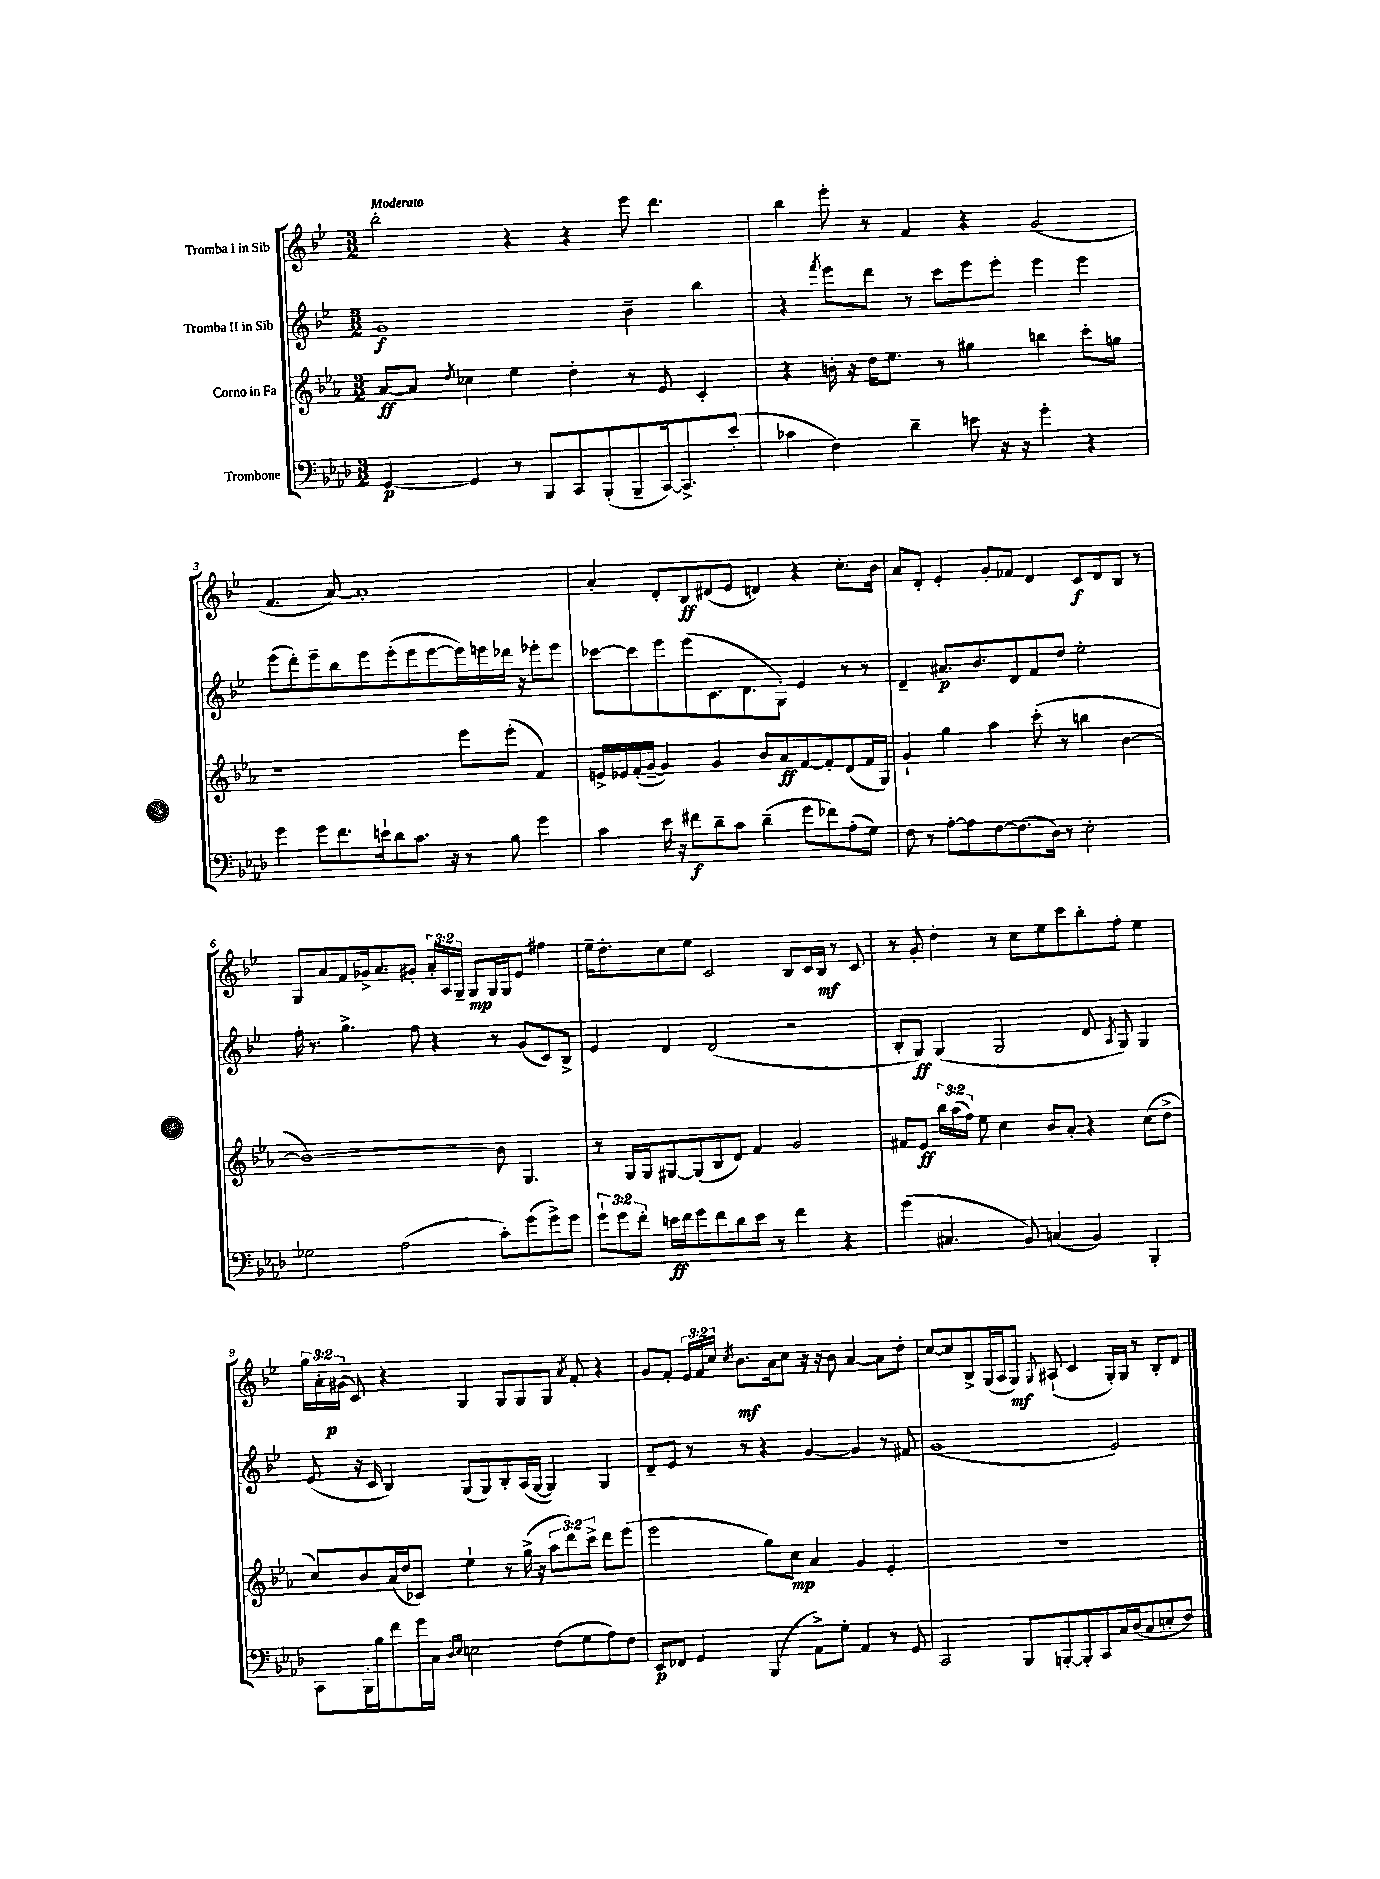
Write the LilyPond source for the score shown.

<<
\new StaffGroup <<
\new Staff = "s0" \with { instrumentName = "Tromba I in Sib" } {
    \clef treble \key bes \major \numericTimeSignature \time 3/2 \override Staff.TupletNumber.text = #tuplet-number::calc-fraction-text \tempo "Moderato"
    \autoBeamOff bes''2-. r4 r4 ees'''8 d'''4. |
    bes''4 ees'''8-. r8 f'4 r4 g'2( |
    f'4. a'8~) a'1-. |
    a'4-. d'8[-. bes8\ff dis'8( ees'8] d'4) r4 c''8.[-. bes'16] |
    a'8[ d'8]-. ees'4-. g'8[-. fes'8] d'4 c'8[\f d'8 bes8] r8 |
    g8[ a'8 f'8 ges'16-> a'8. gis'8]-. \tuplet 3/2 { a'16[-. a16 g16]-- } g8[\mp g16 g16 ees'8] fis''4 |
    ees''16[-- d''8.-. c''8 ees''8] c'2 bes8[ c'16 bes16]\mf r8 c'8 |
    r8 g'8-. d''4-. r8 c''8[ ees''8 c'''8 bes''8-. f''8]-. ees''4 |
    \tuplet 3/2 { g''16[ a'16-. gis'16]\p( } c'8) r4 g4 g8[ g8 g8] \acciaccatura { a'8 } f'8-. r4 |
    g'8[ f'8]-. \tuplet 3/2 { ees'16[ f'16 c''16] } \acciaccatura { c''8 } bes'8.[\mf a'16 c''8] r16 r16 bes'8 a'4~ a'8[ d''8]-. |
    c''8[~ c''8 bes8-> g16( a16 g8]\mf) \appoggiatura { g8 } ais8-!( c'4 g16[-.) g16] r8 bes8[-. d'8] \bar "|." |
}
\new Staff = "s1" \with { instrumentName = "Tromba II in Sib" } {
    \clef treble \key bes \major \numericTimeSignature \time 3/2
    \autoBeamOff g'1\f bes'4-- bes''4 |
    r4 \acciaccatura { f'''8 } ees'''8[ d'''8] r8 c'''8[ ees'''8 ees'''8]-. ees'''4 ees'''4 |
    ees'''8[( d'''8-.) ees'''8-- bes''8 ees'''8 ees'''8-.( ees'''8 ees'''8~ ees'''16) e'''16 des'''16] r16 ees'''8[-. ees'''8] |
    ces'''8[~ ces'''8 ees'''8 ees'''8( c'8. d'8. g8]-.) ees'4 r8 r8 |
    d'4-- ais'8.[\p bes'8. d'8 f'8 d''8] ees''2-. |
    f''16-. r8. g''4.-> f''8 r4 r8 g'8[( c'8) bes8]-> |
    ees'4 d'4 d'2( r2 |
    bes8[-. g8]\ff) g4( g2 d'8 \acciaccatura { a8 } g8) g4 |
    ees'8( r16 c'16 bes4) g8[( g8) bes8-. a16( g16]~ g4) g4 |
    d'8[-- ees'8] r8 r8 r4 g'4~ g'4 r8 fis'8 |
    g'1( ees'2) \bar "|." |
}
\new Staff = "s2" \with { instrumentName = "Corno in Fa" } {
    \clef treble \key ees \major \numericTimeSignature \time 3/2 \override Staff.TupletNumber.text = #tuplet-number::calc-fraction-text
    \autoBeamOff aes'8[~\ff aes'8] \acciaccatura { d''8 } ces''4 ees''4 d''4-. r8 ees'8 c'4-. |
    r4 b'16-. r16 d''16[ ees''8.] r8 gis''4 b''4 c'''8[-. g''8] |
    r1 ees'''8[ ees'''8]-.( f'4) |
    e'16[-> ees'16 f'16-.( g'16]~-- g'4) g'4 bes'8[ aes'8\ff f'8~ f'8-. d'8( f'16 g16]) |
    g'4-! g''4 aes''4 c'''8-.( r8 b''4 bes'4~ |
    bes'1~) bes'8 g4. |
    r8 g16[ g16 gis8~ gis8( bes8 d'8]) f'4 g'2 |
    fis'8[ ees'8]\ff \tuplet 3/2 { bes''16[ aes''16( f''16]) } ees''8 c''4 bes'8[ aes'8]-. r4 c''8[( d''8]-> |
    c''8[) bes'8 aes'16( d''16 ces'8]) ees''4-! r8 g''16->( r16 \tuplet 3/2 { aes''8[ d'''8) c'''8]-> } d'''8[ ees'''8]( |
    ees'''2 g''8[) c''8]\mp aes'4 g'4 ees'4-. |
    R1. \bar "|." |
}
\new Staff = "s3" \with { instrumentName = "Trombone" } {
    \clef bass \key aes \major \numericTimeSignature \time 3/2 \override Staff.TupletNumber.text = #tuplet-number::calc-fraction-text
    \autoBeamOff g,4~\p g,4 r8 bes,,8[ c,8 bes,,8-.( bes,,8-- c,16~) c,8.-> ees'8]-.( |
    ces'4 f4) des'4-- e'8 r16 r16 g'4-. r4 |
    g'4 g'8[ f'8. e'16-! des'8 c'8.] r16 r8 bes8 g'4 |
    c'4 ees'16 r16 fis'8[\f des'8-- c'8] des'4--( g'8[ fes'8) aes8-.( g8]) |
    f8 r8 aes8[~-. aes8 f8~ f8.( des16]) r8 ees2-. |
    ges2 aes2( c'8[-.) g'8( g'8->) g'8] |
    \tuplet 3/2 { g'8[-! g'8 f'8]-. } e'16[\ff f'16 g'8 f'8 des'8 e'8] r8 f'4 r4 |
    g'4( cis4. bes,8) c4( bes,4) bes,,4-. |
    c,8[ bes,,16-. bes16 f'8 g'16 c16] \grace { des16[ ees16] } e2 f8[( g8 aes8) f8] |
    ees,8[\p fes,8] g,4 bes,,4( aes,8[->) g8]-. aes,4 r8 g,8 |
    c,2 bes,,8[ b,,8~-. b,,8-. c,8 c16 des16( c8 e8-. f8]) \bar "|." |
}
>>
>>
